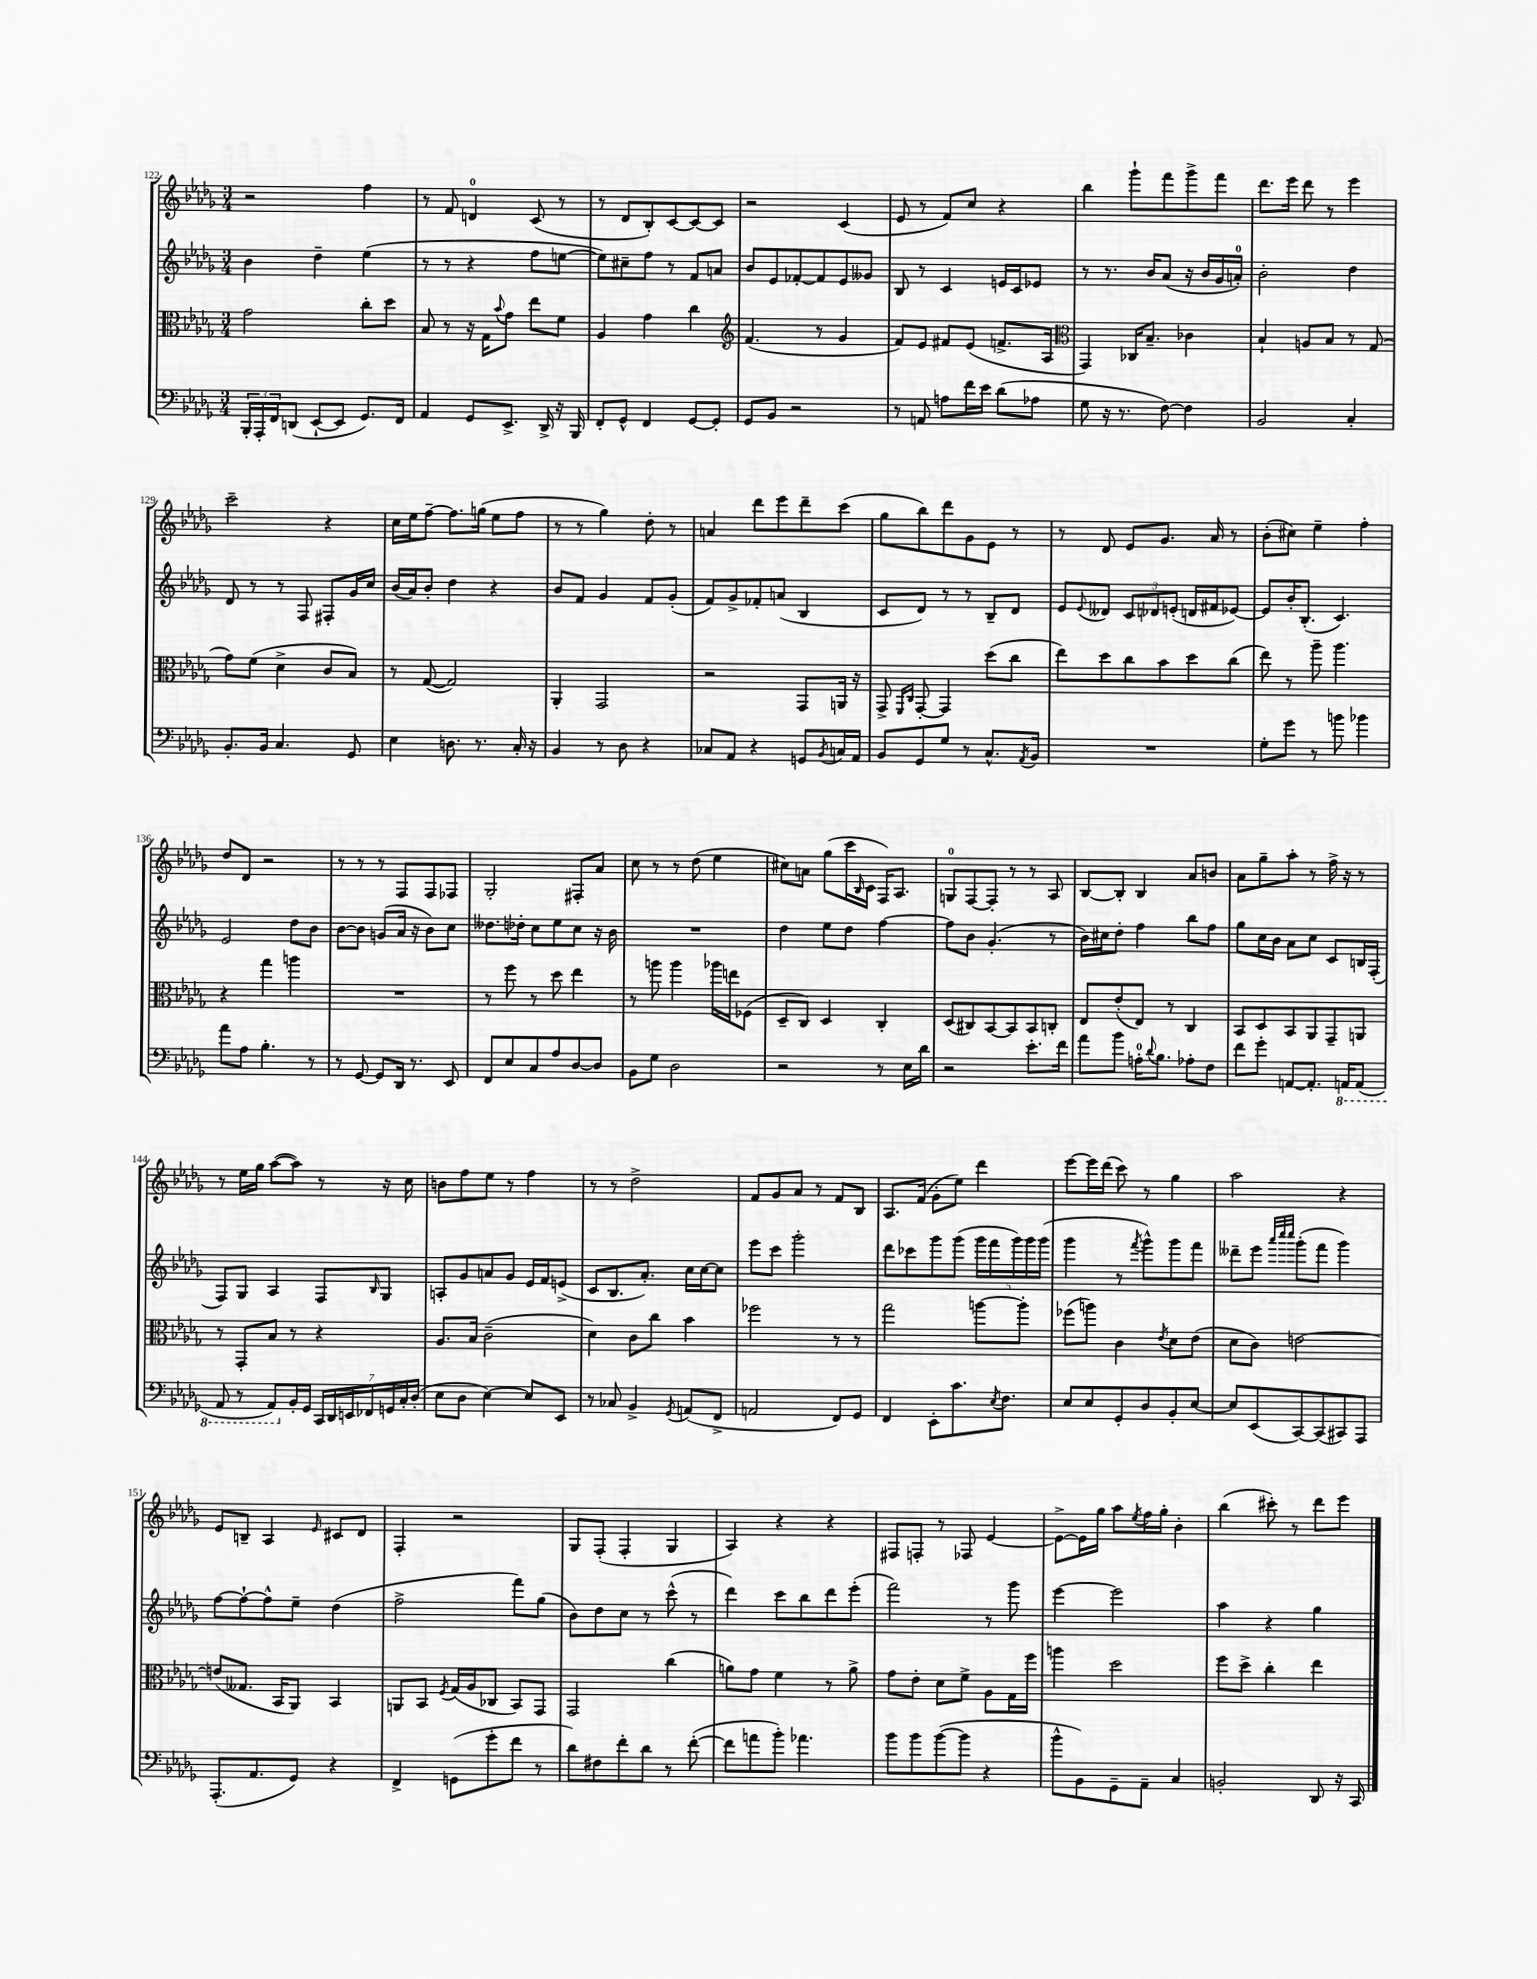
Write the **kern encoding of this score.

**kern	**kern	**kern	**kern
*part4	*part3	*part2	*part1
*staff4	*staff3	*staff2	*staff1
*clefF4	*clefC3	*clefG2	*clefG2
*k[b-e-a-d-g-]	*k[b-e-a-d-g-]	*k[b-e-a-d-g-]	*k[b-e-a-d-g-]
*M3/4	*M3/4	*M3/4	*M3/4
=122	=122	=122	=122
24BBB-'/LL	2g-\	4b-\	2r
24AAA-'/	.	.	.
24FF/J	.	.	.
(8DDn/J	.	.	.
[8EE-`/L	.	4dd-~\	.
8EE-/J]	.	.	.
8.GG-/L)	8cc'\L	(4ee-\	4ff\
.	8dd-\J	.	.
16FF/Jk	.	.	.
=123	=123	=123	=123
4AA-/	8B-/	8r	8r
.	8r	8r	8f/
8GG-/L	16r	4r	4dn/
.	16G-\KL	.	.
.	8qqb-/	.	.
8.EE-^/J	8g-\J	.	.
.	8ee-\L	8ff\L	(8c/
16DD-^/	.	.	.
16r	8f\J	[8een\J	8r
16BBB-/	.	.	.
=124	=124	=124	=124
8FF'/L	4A-/	8ee\L])	8r
8GG-^^/J	.	8cc#X~\	8d-/L
4FF/	4g-\	8ff\J	8B-'/)
.	.	8r	[8c/
[8GG-/L	4cc\	8f/L	8c/_
8GG-'/J]	.	8an/J	8c/J]
=125	=125	=125	=125
*	*clefG2	*	*
8GG-/L	(4.f/	8b-/L	2r
8BB-/J	.	8e-/	.
2r	.	[8f-X'/	.
.	8r	8f-/]	.
.	4g-/	8e-/	(4c/
.	.	8g--X/J	.
=126	=126	=126	=126
8r	8f/L)	8B-/	8e-/
8AAn/	8e-/J	8r	8r
8An\L	8f#X/L	4c/	8f/L)
16f\L	(8e-/J	.	8cc/J
16e-\JJ	.	.	.
(8d-\L	8.fn^/L	16en/LL	4r
.	.	16c/J	.
8A-X\J	.	8e-X/J	.
.	16A-/Jk	.	.
=127	=127	=127	=127
*	*clefC3	*	*
8G-\	4GG-/)	8r	4bb-\
16r	.	8.r	.
8.r	.	.	.
.	16C-X/KL	.	8ggg-`\L
.	8.B-~/J	16b-/KL	.
[8F\)	.	(8a-/J	8fff\
4F\]	4c-X\	16r	8ggg-^\
.	.	16b-/LL	.
.	.	16g-/	8fff\J
.	.	16an'/JJ)	.
=128	=128	=128	=128
2BB-/	4B-`/	2b-'\	8.ddd-\L
.	.	.	16eee-\Jk
.	8An/L	.	8ddd-\
.	8B-/J	.	8r
4C'/	8r	4dd-\	4eee-\
.	(8G-/	.	.
!!LO:LB:g=z
=129	=129	=129	=129
8.BB-'/L	8g-\L)	8d-/	2ccc~\
.	(8f\J	8r	.
16BB-/Jk	.	.	.
4.C/	4d-^\	8r	.
.	.	8F/	.
.	8c/L	8F#X'/L	4r
8GG-/	8B-/J)	16g-/L	.
.	.	16cc/JJ	.
=130	=130	=130	=130
4E-\	8r	(16b-/LL	16cc\LL
.	.	16a-/J)	16ee-\J
.	([8G-/	8b-'/J	[8ff~\J
8.Dn\	2G-/])	4dd-\	8.ff\L]
8.r	.	.	(16ggn\Jk
.	.	4r	8ee-\L
16C'/	.	.	8ff\J
16r	.	.	.
=131	=131	=131	=131
4BB-/	4AA-'/	8b-/L	8r
.	.	8f/J	8r
8r	2GG-/	4g-/	4gg-\)
8D-\	.	.	.
4r	.	8f/L	8dd-'\
.	.	(8g-'/J	8r
=132	=132	=132	=132
8C-X/L	2r	8f/L)	4an/
8AA-/J	.	8g-^/	.
4r	.	8f-X'/	8ddd-\L
.	.	(8an/J	8eee-\
8GGn/L	8GG-/L	4B-/	8ddd-~\
8qBB-/	.	.	.
16Cn/L	16AAn/Jk	.	(8ccc\J
16AA-/JJ	16r	.	.
=133	=133	=133	=133
8BB-/L	8GG-^/	8c/L	8gg-\L
.	16qqFF/LL	.	.
.	16qqC/JJ	.	.
8GG-/	[8GG-'/	8d-/J)	8bb-\)
8G-/J	4GG-/]	8r	8ddd-\
8r	.	8r	8g-\
8.C^^/L	(8dd-\L	8B-~/L	8e-\J
.	8cc\J	8d-/J	8r
8qAA-/	.	.	.
16BB-/Jk	.	.	.
=134	=134	=134	=134
2.r	8ee-\L)	8e-/L	8r
.	.	8qqe-/	.
.	8dd-\	8d--X/J	8d-/
.	8cc\	12c/L	8e-/L
.	.	12d-X/	.
.	8b-\	.	8.g-/J
.	.	(12en'/J	.
.	8dd-\	16dn/LL	.
.	.	16f#X/J	16a-/
.	(8cc\J	[8e-X/J)	8r
=135	=135	=135	=135
8G-'\L	8ee-\)	8e-/L]	(8b-'\L
8g-\J	8r	16b-'/K	8cc#X\J)
.	.	(8.B-'/J	.
8r	8aa-~\	.	4ee-~\
8bn\	4.aa-\	4.c/)	.
4b-X\	.	.	4ff'\
!!LO:LB:g=z
=136	=136	=136	=136
8a-\L	4r	2e-/	8dd-/L
8A-\J	.	.	8d-/J
4.B-'\	4gg-\	.	2r
.	4aan\	8dd-\L	.
8r	.	8b-\J	.
=137	=137	=137	=137
8r	2.r	[8b-\L	8r
[8GG-/	.	8b-\J]	8r
8GG-/L]	.	(8gn/L	8r
16DD-/Jk	.	16a-/Jk	8F/L
8.r	.	16r	.
.	.	8b-\L)	8F/
8EE-/	.	8cc\J	8F-X/J
=138	=138	=138	=138
8FF/L	8r	8.dd--X\L	2G-'/
8E-/	8ff\	.	.
.	.	16dd-X'\Jk	.
8C/	8r	8cc\L	.
8A-/	8dd-\	8ee-\	.
[8D-/	4ee-\	8cc\J	8F#X'/L
8D-/J]	.	16r	8a-/J
.	.	16b-\	.
=139	=139	=139	=139
8BB-\L	8r	2.r	8cc\
8G-\J	8aan\	.	8r
2D-\	4aa\	.	8r
.	.	.	(8dd-\
.	16aa-X\LL	.	4ee-\
.	16een\J	.	.
.	(8F-X\J	.	.
=140	=140	=140	=140
2r	8D-~/L	4dd-\	8cc#X\L)
.	8C/J)	.	8an\J
.	4D-/	8ee-\L	(8gg-\L
.	.	8dd-\J	16ccc\L
.	.	.	16qqB-/
.	.	.	16c\JJ
8r	4C'/	[4ff\	16F/KL)
.	.	.	8.A-/J
16E-\LL	.	.	.
16d-\JJ	.	.	.
=141	=141	=141	=141
2r	(8D-/L	8ff\L]	8Gn/L
.	8C#X/)	8b-\J	[8F/
.	[8BB-/	(4.g-'/	8F'/J]
.	8BB-/]	.	8r
8.e-'\L	8BB-/	.	8r
.	8Cn'/J	8r	8A-/
16f\Jk	.	.	.
=142	=142	=142	=142
8a-\L	8E-/L	16b-\LL)	[8B-/L
.	.	16cc#X\J	.
8b-\J	(8e-'/	8dd-'\J	8B-'/J]
16An'\KL	8E-/J)	4ff\	4B-/
8qqd-/	.	.	.
8.B-\J	.	.	.
.	8r	.	.
8A-X'\L	4C/	8bb-\L	8a-/L
8F\J	.	8ff\J	8bn/J
=143	=143	=143	=143
8f\L	8BB-/L	8gg-\L	8a-\L
8g-'\J	8D-/	16cc\L	8gg-~\
.	.	16b-\JJ	.
[8AAn/L	8BB-/	8a-\L	8aa-'\J
8.AA'/J]	8AA-/	8cc\J	8r
.	8GG-~/	8c/L	16ff^\
*8ba	*	*	*
16AAAn/KL	.	.	16r
(8AAA/J	8AAn/J	16Bn/L	8r
.	.	(16F'/JJ	.
!!LO:LB:g=z
=144	=144	=144	=144
8AAA-/	8r	8F/L)	8r
8r	8GG-'/L	8G-/J	16ee-\LL
.	.	.	16gg-\JJ
8AAA-/L)	8B-/J	4A-/	([8aa-\L
*X8ba	*	*	*
16BB-'/L	8r	.	8aa-\J])
16GG-/JJ	.	.	.
28CC/LL	4r	8F/L	8r
28DD-/	.	.	.
28EEn/	.	.	.
28FF-X/	.	.	.
.	.	16qqB-/	.
.	.	8G-/J	16r
28GGn/	.	.	.
28C'/	.	.	.
.	.	.	16cc\
(28D-'/JJ	.	.	.
=145	=145	=145	=145
8E-\L	8.A-/L	8An'/L	8bn\L
8D-\J	.	8g-/	8ff\
.	16B-/Jk	.	.
[4E-\)	(2c~\	8an/	8ee-\J
.	.	8g-/J	8r
8E-/L]	.	16e-/LL	4ff\
.	.	16f/J	.
8EE-/J	.	(8en^/J	.
=146	=146	=146	=146
8r	4d-\)	8c/L	8r
8C-X/	.	8.B-/	8r
4BB-^/	8c\L	.	2dd-^\
.	.	8.a-'/J)	.
.	8cc\J	.	.
8qGG-/	.	.	.
(8AAn/L	4b-\	16cc\LL	.
.	.	[16cc\J	.
8FF^/J	.	8cc\J]	.
=147	=147	=147	=147
2AAn/	2ff-X\	8eee-\L	8f/L
.	.	8ccc\J	8g-/
.	.	2ggg-'\	8a-/J
.	.	.	8r
8FF/L)	8r	.	8f/L
8GG-/J	8r	.	8B-/J
=148	=148	=148	=148
4FF/	2gg-\	8ddd-\L	8.A-/L
.	.	8ccc-X\	.
.	.	.	(16f/Jk
8EE-'\L	.	8ggg-\	8g-'\L
8.c\	.	(8ggg-\J	8ee-\J)
.	[8aan\L	20ggg-\LL	4ddd-\
.	.	20fff\	.
8qE-/	.	.	.
8.F\J	.	.	.
.	.	20ggg-\)	.
.	8aa'\J]	.	.
.	.	20ggg-\	.
.	.	(20ggg-\JJ	.
=149	=149	=149	=149
8E-/L	(8ff-X\L	4ggg-\	[8eee-\L
8E-/	8aan\J)	.	16eee-\L]
.	.	.	(16ddd-\JJ
8GG-'/	4c\	8r	8ccc\)
.	.	8qfff/	.
8D-/	.	8ggg-^^\L)	8r
.	8qe-/	.	.
8BB-'/	8d-\L	8ggg-\	4gg-\
[8E-/J	(8e-\J	8fff\J	.
=150	=150	=150	=150
8E-/L]	8d-\L	8ddd--X~\L	2aa-\
(8EE-/	8c\J)	8eee-\J	.
.	.	32qqaaa-/LLL	.
.	.	32qqcccc/	.
.	.	32qqcccc/JJJ	.
[8CC/)	[2en\	(8ggg-'\L	.
(8CC/]	.	8fff\J	.
8CC#X/)	.	4ggg-\)	4r
8AAA-/J	.	.	.
!!LO:LB:g=z
=151	=151	=151	=151
(8.AAA-'/L	(8en/L]	[8ff\L	8e-/L
.	8.G--X/J	8ff`\_	8Bn~/J
8.AA-/	.	.	.
.	.	8ff^^\]	4A-/
.	16BB-/KL	.	.
8GG-/J)	8AA-/J)	8ee-~\J	.
.	.	.	16qqe-/
4r	4BB-/	(4dd-\	8c#X/L
.	.	.	8d-/J
=152	=152	=152	=152
4FF^/	8AAn/L	2ff^\	4F'/
.	8BB-/J	.	.
.	8qF/	.	.
(8GGn\L	(16G-/LL	.	2r
.	16A-/J	.	.
8g-'\	8C-X/J	.	.
8f\J	8BB-/L)	8fff\L)	.
8r	8GG-/J	(8gg-\J	.
=153	=153	=153	=153
8d-\L)	2GG-/	8b-\L)	8G-/L
8F#X\	.	8dd-\	(8F'/J
8f'\	.	8cc\J	4F'/
8d-\J	.	8r	.
8r	(4cc\	(8ccc^^\	4G-/
([8f'\	.	8r	.
=154	=154	=154	=154
8f\L]	8an\L)	4ddd-\)	4A-/)
8an\	8g-\J	.	.
8b-'\J)	4f\	8ccc\L	4r
4.a-X\	.	8bb-\	.
.	8r	8ddd-\	4r
.	8a^\	(8eee-'\J	.
=155	=155	=155	=155
8b-\L	8g-\L	2fff\)	8F#X/L
8b-\	8e-'\J	.	8Fn'/J
([8b-\	8d-\L	.	8r
8b-\J]	8f^\J	.	8F-X/
4r	8A-\L	8r	[4e-/
.	16G-\L	8ggg-\	.
.	16ff\JJ	.	.
=156	=156	=156	=156
8b-^^\L	4aan\	[4eee-\	8e-^\L_
8BB-\)	.	.	16e-\L]
.	.	.	16gg-\JJ
8GG-~\	2dd-\	2eee-\]	8aa-\L
.	.	.	8qee-/
8AA-~\J	.	.	16ff\L
.	.	.	16gg-'\JJ
4C/	.	.	4b-'\
=157	=157	=157	=157
2BBn'/	8ff\L	4aa-\	(4bb-\
.	8dd-^\J	.	.
.	4cc'\	4r	8ccc#X'\)
.	.	.	8r
8DD-/	4ee-\	4gg-\	8ddd-\L
16r	.	.	8eee-\J
16CC/	.	.	.
==	==	==	==
*-	*-	*-	*-
